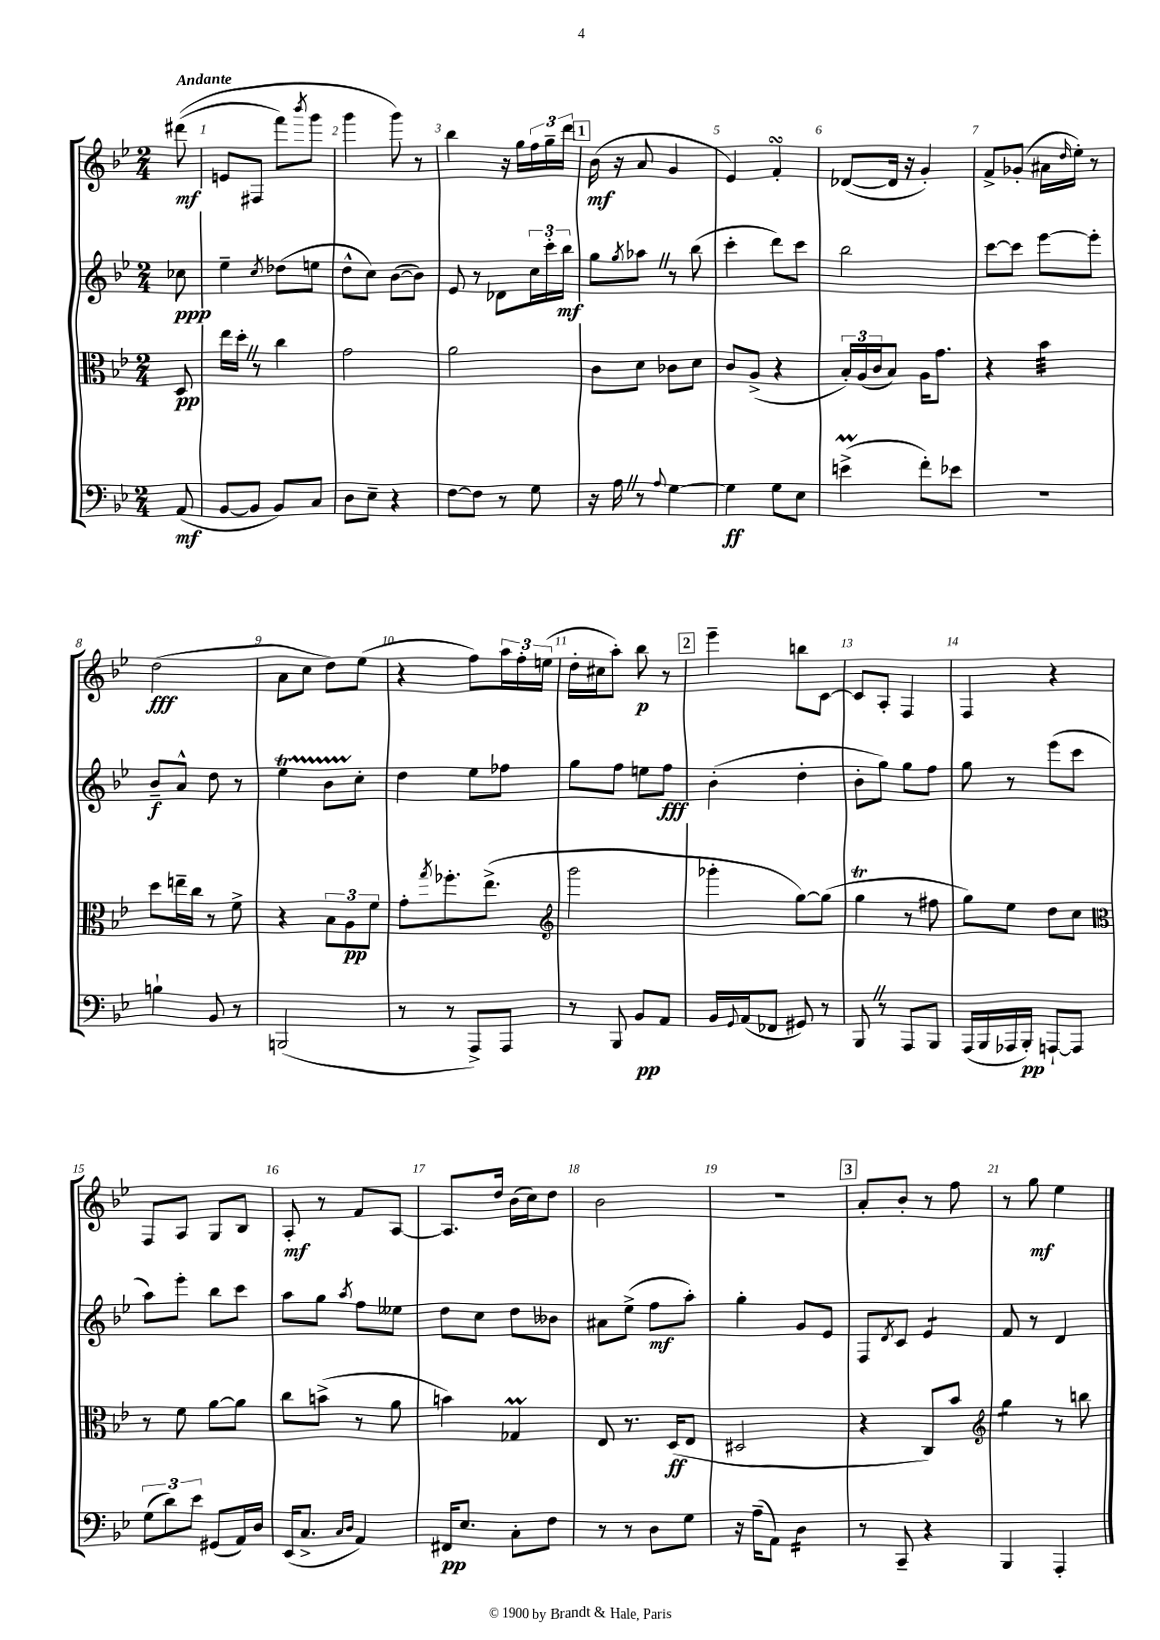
<<
\new StaffGroup <<
\new Staff = "s0" {
    \clef treble \key bes \major \numericTimeSignature \time 2/4 \partial 8 \tempo "Andante"
    dis'''8\mf(\( |
    e'8 fis8 f'''8) \acciaccatura { bes'''8 } g'''8 |
    g'''4 g'''8\) r8 |
    bes''4 r16 g''16 \tuplet 3/2 { f''16 g''16-- d'''16 } |
    \mark \markup { \box "1" } bes'16\mf( r16 a'8 g'4 |
    ees'4) f'4-.\turn |
    des'8~( des'16 r16 g'4-.) |
    f'8-> ges'8-.( ais'16 \grace { d''16 } ees''16-.) r8 |
    d''2\fff( |
    a'8 c''8 d''8) ees''8( |
    r4 f''8) \tuplet 3/2 { a''16 f''16-. e''16( } |
    d''16-. cis''16 a''8-.) bes''8\p r8 |
    \mark \markup { \box "2" } ees'''4-- b''8 c'8~ |
    c'8 a8-. f4 |
    f4 r4 |
    f8 a8 g8 bes8 |
    a8-.\mf r8 f'8 a8~ |
    a8. d''16 bes'16( c''16) d''8 |
    bes'2 |
    r2 |
    \mark \markup { \box "3" } a'8-. bes'8-. r8 f''8 |
    r8 g''8\mf ees''4 \bar "|." |
}
\new Staff = "s1" {
    \clef treble \key bes \major \numericTimeSignature \time 2/4 \partial 8
    ces''8\ppp |
    ees''4-- \acciaccatura { c''8 } des''8( e''8 |
    d''8-^ c''8) bes'8~( bes'8) |
    ees'8 r8 des'8 \tuplet 3/2 { c''16 c'''16-. bes''16\mf } |
    \mark \markup { \box "1" } g''8 \acciaccatura { g''8 } aes''8 \once \override BreathingSign.text = \markup { \musicglyph "scripts.caesura.straight" } \breathe r8 bes''8( |
    c'''4-. d'''8) c'''8 |
    bes''2 |
    c'''8~ c'''8 ees'''8~ ees'''8-. |
    bes'8--\f a'8-^ d''8 r8 |
    ees''4\startTrillSpan bes'8 c''8-.\stopTrillSpan |
    d''4 ees''8 fes''8 |
    g''8 f''8 e''8 f''8\fff |
    \mark \markup { \box "2" } bes'4-.( d''4-. |
    bes'8-. g''8) g''8 f''8 |
    g''8 r8 ees'''8( c'''8 |
    a''8) ees'''8-. bes''8 c'''8 |
    a''8 g''8 \acciaccatura { a''8 } f''8 eeses''8 |
    d''8 c''8 d''8 beses'8 |
    ais'8 ees''8->( f''8\mf a''8-.) |
    g''4-. g'8 ees'8 |
    \mark \markup { \box "3" } f8 \acciaccatura { d'8 } c'8 ees'4:8 |
    f'8 r8 d'4 \bar "|." |
}
\new Staff = "s2" {
    \clef alto \key bes \major \numericTimeSignature \time 2/4 \partial 8
    d8\pp |
    ees''16 d''16-. \once \override BreathingSign.text = \markup { \musicglyph "scripts.caesura.straight" } \breathe r8 c''4 |
    g'2 |
    a'2 |
    \mark \markup { \box "1" } c'8 d'8 ces'8 d'8 |
    c'8 a8->( r4 |
    \tuplet 3/2 { bes16-.) a16( c'16 } bes8) a16 g'8. |
    r4 bes'4:32 |
    d''8 e''16-- c''16 r8 f'8-> |
    r4 \tuplet 3/2 { bes8 a8\pp f'8 } |
    g'8-. \acciaccatura { g''8 } fes''8.-. ees''8.->( |
    \clef treble g'''2 |
    \mark \markup { \box "2" } ges'''4-. g''8~) g''8( |
    g''4\trill r8 fis''8 |
    g''8) ees''8 d''8 c''8 |
    \clef alto r8 f'8 a'8~ a'8 |
    c''8 b'8->( r8 a'8 |
    b'4) ges4\prall |
    ees8 r8. d16\ff( ees8 |
    dis2 |
    \mark \markup { \box "3" } r4 c8) bes'8 |
    \clef treble g''4:8 r8 b''8 \bar "|." |
}
\new Staff = "s3" {
    \clef bass \key bes \major \numericTimeSignature \time 2/4 \partial 8
    a,8\mf( |
    bes,8~ bes,8 bes,8) c8 |
    d8 ees8-- r4 |
    f8~ f8 r8 g8 |
    \mark \markup { \box "1" } r16 a16 \once \override BreathingSign.text = \markup { \musicglyph "scripts.caesura.straight" } \breathe r8 \appoggiatura { a8 } g4~ |
    g4\ff g8 ees8 |
    e'4->\prall( f'8-.) ees'8 |
    R2 |
    b4-! bes,8 r8 |
    b,,2( |
    r8 r8 a,,8->) a,,8 |
    r8 bes,,8 bes,8\pp a,8 |
    \mark \markup { \box "2" } bes,16 \appoggiatura { g,8 } a,16( fes,8 gis,8) r8 |
    bes,,8 \once \override BreathingSign.text = \markup { \musicglyph "scripts.caesura.straight" } \breathe r8 a,,8 bes,,8 |
    a,,16( bes,,16 aes,,16 bes,,16-.\pp) a,,8~-! a,,8 |
    \tuplet 3/2 { g8( d'8) ees'8 } gis,8( a,16) d16 |
    ees,16( c8.-> \grace { c16 d16 } a,4) |
    fis,16\pp ees8. c8-. f8 |
    r8 r8 d8 g8 |
    r16 a16--( a,8) d4:16 |
    \mark \markup { \box "3" } r8 c,8-- r4 |
    bes,,4 a,,4-. \bar "|." |
}
>>
>>
\layout { \context { \Score \override BarNumber.break-visibility = ##(#f #t #t) barNumberVisibility = #all-bar-numbers-visible } }
